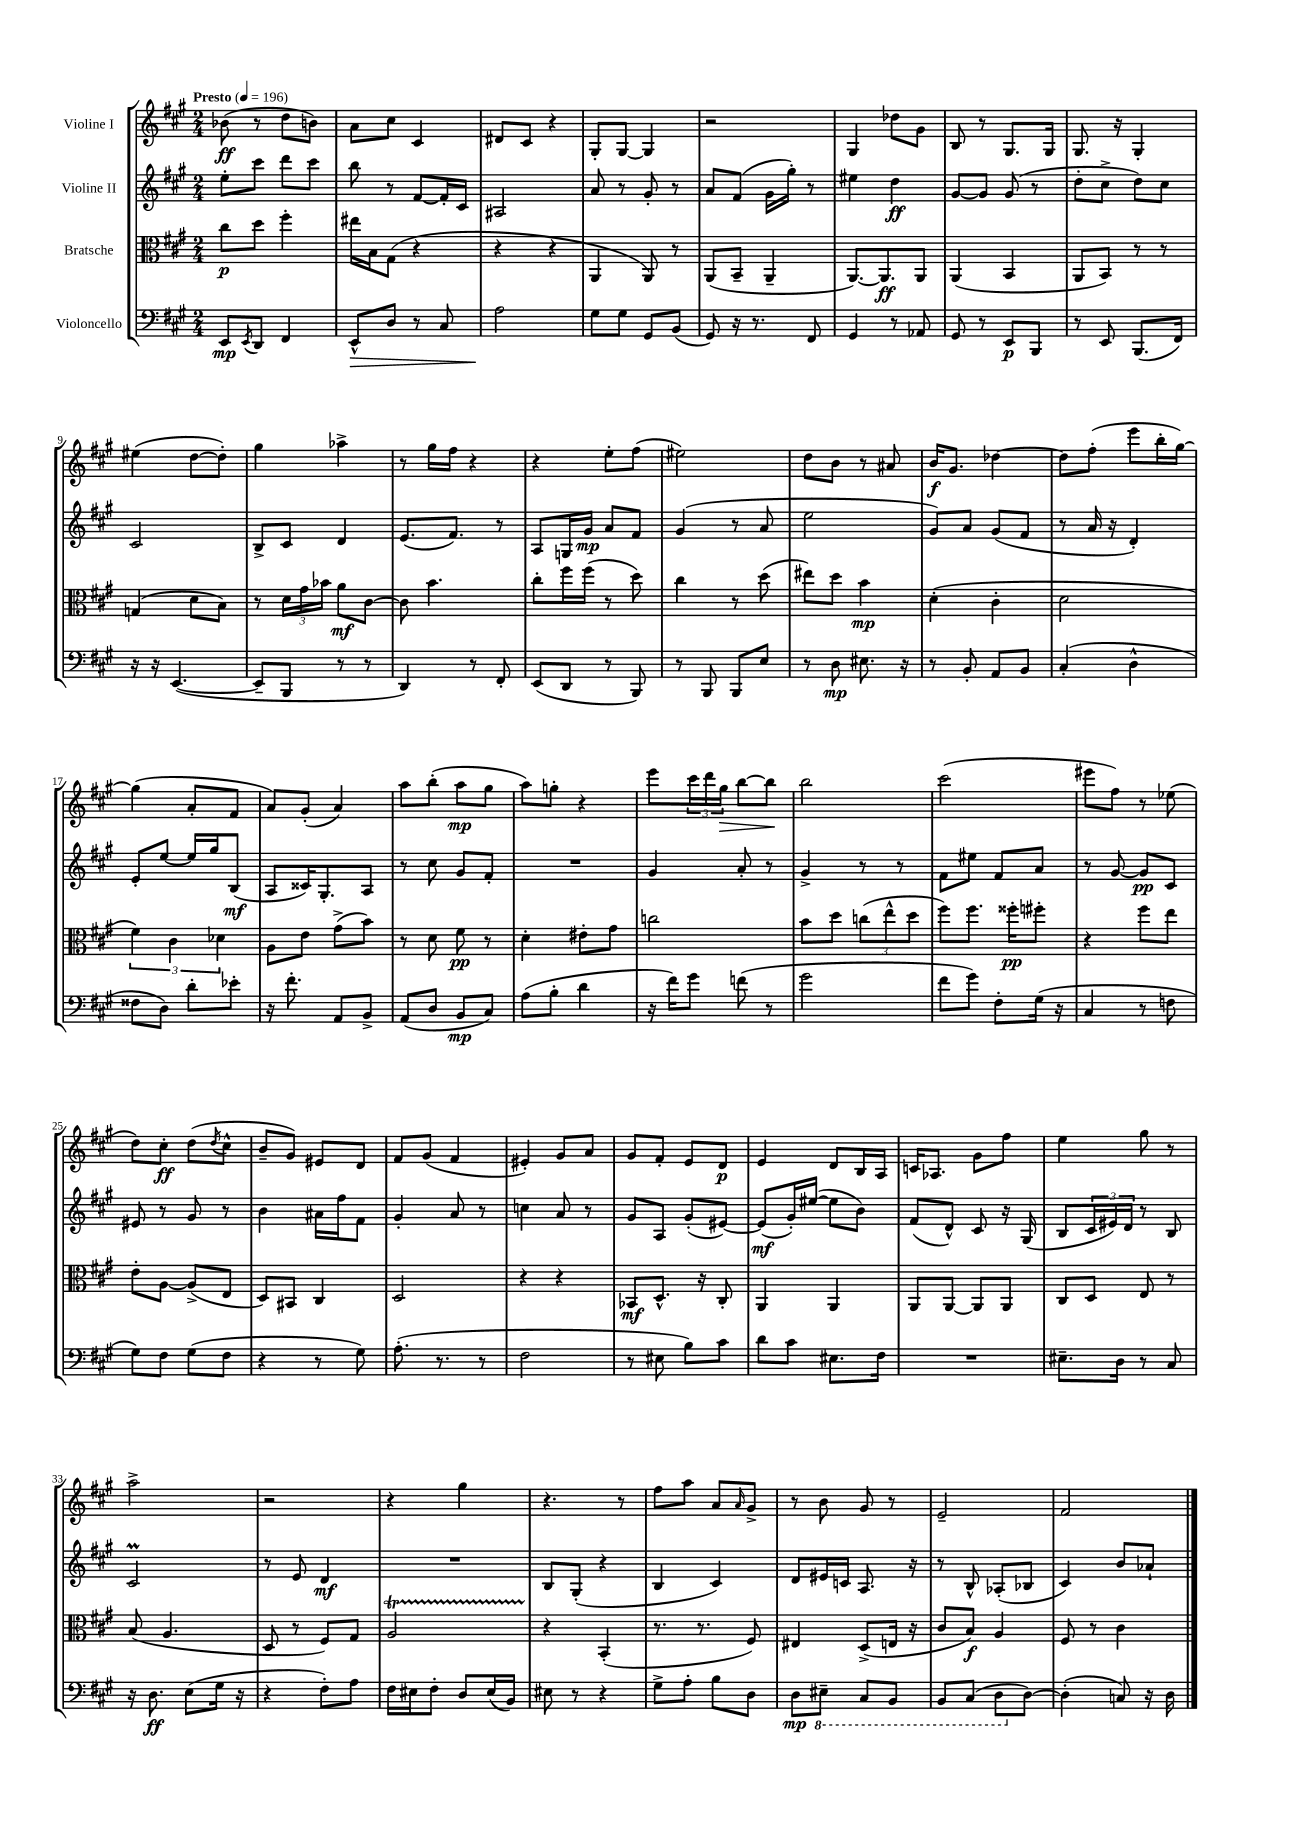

**kern	**dynam	**kern	**dynam	**kern	**dynam	**kern	**dynam
*part4	*part4	*part3	*part3	*part2	*part2	*part1	*part1
*staff4	*staff4	*staff3	*staff3	*staff2	*staff2	*staff1	*staff1
*I"Violoncello	*	*I"Bratsche	*	*I"Violine II	*	*I"Violine I	*
*clefF4	*	*clefC3	*	*clefG2	*	*clefG2	*
*k[f#c#g#]	*	*k[f#c#g#]	*	*k[f#c#g#]	*	*k[f#c#g#]	*
*M2/4	*	*M2/4	*	*M2/4	*	*M2/4	*
*MM196	*	*MM196	*	*MM196	*	*MM196	*
=1	=1	=1	=1	=1	=1	=1	=1
!	!	!	!	!	!	!LO:TX:a:B:t=Presto	!
8EE/L	mp	8cc#\L	p	8ee'\L	.	(8b-X\	ff
8qEE/	.	.	.	.	.	.	.
8DD/J	.	8dd\J	.	8ccc#\J	.	8r	.
4FF#/	.	4ff#'\	.	8ddd\L	.	8dd\L	.
.	.	.	.	8ccc#\J	.	8bn\J)	.
=2	=2	=2	=2	=2	=2	=2	=2
!	!LO:HP:b	!	!	!	!	!	!
8EE^^/L	>	16ee#X\LL	.	8bb\	.	8a\L	.
.	.	16B\J	.	.	.	.	.
8D/J	.	(8G#\J	.	8r	.	8cc#\J	.
8r	.	4r	.	[8f#/L	.	4c#/	.
8C#/	.	.	.	16f#'/L]	.	.	.
.	.	.	.	16c#/JJ	.	.	.
=3	=3	=3	=3	=3	=3	=3	=3
2A\	.	4r	.	2A#X/	.	8d#X/L	.
.	.	.	.	.	.	8c#/J	.
.	.	4r	.	.	.	4r	.
.	]	.	.	.	.	.	.
=4	=4	=4	=4	=4	=4	=4	=4
8G#\L	.	4AA/	.	8a/	.	8G#'/L	.
8G#\J	.	.	.	8r	.	[8G#/J	.
8GG#/L	.	8AA/)	.	8g#'/	.	4G#/]	.
(8BB/J	.	8r	.	8r	.	.	.
=5	=5	=5	=5	=5	=5	=5	=5
8GG#/)	.	(8AA/L	.	8a/L	.	2r	.
16r	.	8BB~/J	.	(8f#/J	.	.	.
8.r	.	.	.	.	.	.	.
.	.	4AA~/	.	16g#\LL	.	.	.
.	.	.	.	16gg#'\JJ)	.	.	.
8FF#/	.	.	.	8r	.	.	.
=6	=6	=6	=6	=6	=6	=6	=6
4GG#/	.	[8.AA/L)	.	4ee#X\	.	4G#/	.
.	.	8.AA/]	ff	.	.	.	.
8r	.	.	.	4dd\	ff	8dd-X\L	.
8AA-X/	.	8AA/J	.	.	.	8g#\J	.
=7	=7	=7	=7	=7	=7	=7	=7
8GG#/	.	(4AA/	.	[8g#/L	.	8B/	.
8r	.	.	.	8g#/J]	.	8r	.
8EE/L	p	4BB/	.	(8g#/	.	8.G#/L	.
8BBB/J	.	.	.	8r	.	.	.
.	.	.	.	.	.	16G#/Jk	.
=8	=8	=8	=8	=8	=8	=8	=8
8r	.	8AA/L	.	8dd'\L	.	8.G#/	.
8EE/	.	8BB/J)	.	8cc#^\J	.	.	.
.	.	.	.	.	.	16r	.
(8.BBB/L	.	8r	.	8dd\L)	.	4G#'/	.
.	.	8r	.	8cc#\J	.	.	.
16FF#/Jk)	.	.	.	.	.	.	.
!!LO:LB:g=z
=9	=9	=9	=9	=9	=9	=9	=9
16r	.	(4Gn/	.	2c#/	.	(4ee#X\	.
16r	.	.	.	.	.	.	.
([4.EE/	.	.	.	.	.	.	.
.	.	8d\L	.	.	.	[8dd\L	.
.	.	8B\J)	.	.	.	8dd'\J])	.
=10	=10	=10	=10	=10	=10	=10	=10
8EE~/L]	.	8r	.	8B^/L	.	4gg#\	.
8BBB/J	.	24d\LL	.	8c#/J	.	.	.
.	.	24g#\	.	.	.	.	.
.	.	24b-X\JJ	.	.	.	.	.
8r	.	8a\L	mf	4d/	.	4aa-X^\	.
8r	.	[8c#\J	.	.	.	.	.
=11	=11	=11	=11	=11	=11	=11	=11
4DD/)	.	8c#\]	.	(8.e/L	.	8r	.
.	.	4.b\	.	.	.	16gg#\LL	.
.	.	.	.	8.f#/J)	.	16ff#\JJ	.
8r	.	.	.	.	.	4r	.
8FF#'/	.	.	.	8r	.	.	.
=12	=12	=12	=12	=12	=12	=12	=12
(8EE/L	.	8cc#'\L	.	8A/L	.	4r	.
8DD/J	.	16ff#\L	.	16Gn/L	.	.	.
.	.	(16ff#\JJ	.	16g#/JJ	mp	.	.
8r	.	8r	.	8a/L	.	8ee'\L	.
8BBB/)	.	8dd\)	.	8f#/J	.	(8ff#\J	.
=13	=13	=13	=13	=13	=13	=13	=13
8r	.	4cc#\	.	(4g#/	.	2ee#X\)	.
8BBB/	.	.	.	.	.	.	.
8BBB/L	.	8r	.	8r	.	.	.
8E/J	.	(8dd\	.	8a/	.	.	.
=14	=14	=14	=14	=14	=14	=14	=14
8r	.	8ee#X\L)	.	2ee\	.	8dd\L	.
8D\	mp	8dd\J	.	.	.	8b\J	.
8.E#X\	.	4b\	mp	.	.	8r	.
.	.	.	.	.	.	8a#X/	.
16r	.	.	.	.	.	.	.
=15	=15	=15	=15	=15	=15	=15	=15
8r	.	(4d'\	.	8g#/L)	.	16b/KL	f
.	.	.	.	.	.	8.g#/J	.
8BB'/	.	.	.	8a/J	.	.	.
8AA/L	.	4c#'\	.	(8g#/L	.	[4dd-X\	.
8BB/J	.	.	.	8f#/J	.	.	.
=16	=16	=16	=16	=16	=16	=16	=16
(4C#'/	.	2d\	.	8r	.	8dd-\L]	.
.	.	.	.	16a/	.	(8ff#'\J	.
.	.	.	.	16r	.	.	.
4D^^\	.	.	.	4d'/)	.	8eee\L	.
.	.	.	.	.	.	16bb'\L	.
.	.	.	.	.	.	[16gg#\JJ)	.
!!LO:LB:g=z
=17	=17	=17	=17	=17	=17	=17	=17
8F##X\L	.	6f#\)	.	8e'/L	.	(4gg#\]	.
8D\J)	.	.	.	[8ee/J	.	.	.
.	.	6c#\	.	.	.	.	.
8d'\L	.	.	.	16ee/LL]	.	8a'/L	.
.	.	.	.	16gg#/J	.	.	.
.	.	6d-X\	.	.	.	.	.
8e-X'\J	.	.	.	(8B/J	mf	8f#/J	.
=18	=18	=18	=18	=18	=18	=18	=18
16r	.	8A\L	.	8A/L	.	8a/L)	.
8.f#'\	.	.	.	.	.	.	.
.	.	8e\J	.	16c##X/K)	.	(8g#'/J	.
.	.	.	.	8.G#'/	.	.	.
8AA/L	.	(8g#^\L	.	.	.	4a/)	.
8BB^/J	.	8b\J)	.	8A/J	.	.	.
=19	=19	=19	=19	=19	=19	=19	=19
(8AA/L	.	8r	.	8r	.	8aa\L	.
8D/J	.	8d\	.	8cc#\	.	(8bb'\J	.
8BB/L	mp	8f#\	pp	8g#/L	.	8aa\L	mp
8C#/J)	.	8r	.	8f#'/J	.	8gg#\J	.
=20	=20	=20	=20	=20	=20	=20	=20
(8A\L	.	4d'\	.	2r	.	8aa\L)	.
8B'\J	.	.	.	.	.	8ggn'\J	.
4d\	.	8e#X'\L	.	.	.	4r	.
.	.	8g#\J	.	.	.	.	.
=21	=21	=21	=21	=21	=21	=21	=21
16r	.	2ccn\	.	4g#/	.	8eee\L	.
16f#\KL)	.	.	.	.	.	.	.
8g#\J	.	.	.	.	.	24ccc#\L	.
.	.	.	.	.	.	24ddd\	.
!	!	!	!	!	!	!	!LO:HP:b
.	.	.	.	.	.	24gg#\JJ	>
(8fn\	.	.	.	8a'/	.	[8bb\L	.
8r	.	.	.	8r	.	8bb\J]	.
.	.	.	.	.	.	.	]
=22	=22	=22	=22	=22	=22	=22	=22
2g#\	.	8b\L	.	4g#^/	.	2bb\	.
.	.	8dd\J	.	.	.	.	.
.	.	(12ccn\L	.	8r	.	.	.
.	.	12ee^^\	.	.	.	.	.
.	.	.	.	8r	.	.	.
.	.	12dd\J	.	.	.	.	.
=23	=23	=23	=23	=23	=23	=23	=23
8f#\L	.	8ff#\L)	.	8f#\L	.	(2ccc#\	.
8g#\J)	.	8.ff#\J	.	8ee#X\J	.	.	.
8F#'\L	.	.	.	8f#/L	.	.	.
.	.	16ff##X'\KL	pp	.	.	.	.
(16G#\Jk	.	8ff#X'\J	.	8a/J	.	.	.
16r	.	.	.	.	.	.	.
=24	=24	=24	=24	=24	=24	=24	=24
4C#/	.	4r	.	8r	.	8eee#X\L	.
.	.	.	.	[8g#/	.	8ff#\J)	.
8r	.	8ff#\L	.	8g#/L]	pp	8r	.
8Fn\	.	8ee\J	.	8c#/J	.	(8ee-X\	.
!!LO:LB:g=z
=25	=25	=25	=25	=25	=25	=25	=25
8G#\L)	.	8e'\L	.	8e#X/	.	8dd\L)	.
8F#\J	.	[8A\J	.	8r	.	8cc#'\J	ff
(8G#\L	.	(8A^/L]	.	8g#/	.	(8dd\L	.
.	.	.	.	.	.	8qdd/	.
8F#\J	.	8E/J	.	8r	.	8cc#^^\J	.
=26	=26	=26	=26	=26	=26	=26	=26
4r	.	8D/L)	.	4b\	.	8b~/L	.
.	.	8BB#X/J	.	.	.	8g#/J)	.
8r	.	4C#/	.	16a#X\LL	.	8e#X/L	.
.	.	.	.	16ff#\J	.	.	.
8G#\)	.	.	.	8f#\J	.	8d/J	.
=27	=27	=27	=27	=27	=27	=27	=27
(8.A'\	.	2D/	.	4g#'/	.	8f#/L	.
.	.	.	.	.	.	(8g#/J	.
8.r	.	.	.	.	.	.	.
.	.	.	.	8a/	.	4f#/	.
8r	.	.	.	8r	.	.	.
=28	=28	=28	=28	=28	=28	=28	=28
2F#\	.	4r	.	4ccn\	.	4e#X'/)	.
.	.	4r	.	8a/	.	8g#/L	.
.	.	.	.	8r	.	8a/J	.
=29	=29	=29	=29	=29	=29	=29	=29
8r	.	8BB-X/L	mf	8g#/L	.	8g#/L	.
8E#X\	.	8.D^^/J	.	8A/J	.	8f#'/J	.
8B\L)	.	.	.	(8g#'/L	.	8e/L	.
.	.	16r	.	.	.	.	.
8c#\J	.	8C#'/	.	[8e#X/J)	.	8d/J	p
=30	=30	=30	=30	=30	=30	=30	=30
8d\L	.	4AA/	.	(8e#/L]	mf	4e/	.
8c#\J	.	.	.	16g#'/L)	.	.	.
.	.	.	.	([16ee#X/JJ	.	.	.
8.E#X\L	.	4AA/	.	8ee#\L]	.	8d/L	.
.	.	.	.	8b\J)	.	16B/L	.
16F#\Jk	.	.	.	.	.	16A/JJ	.
=31	=31	=31	=31	=31	=31	=31	=31
2r	.	8AA/L	.	(8f#/L	.	16cn/KL	.
.	.	.	.	.	.	8.A-X/J	.
.	.	[8AA/J	.	8d^^/J)	.	.	.
.	.	8AA/L]	.	8c#/	.	8g#\L	.
.	.	8AA/J	.	16r	.	8ff#\J	.
.	.	.	.	(16G#/	.	.	.
=32	=32	=32	=32	=32	=32	=32	=32
8.E#X~\L	.	8C#/L	.	8B/L	.	4ee\	.
.	.	8D/J	.	24c#/L	.	.	.
.	.	.	.	24e#X/)	.	.	.
16D\Jk	.	.	.	.	.	.	.
.	.	.	.	24d/JJ	.	.	.
8r	.	8E/	.	8r	.	8gg#\	.
8C#/	.	8r	.	8B/	.	8r	.
!!LO:LB:g=z
=33	=33	=33	=33	=33	=33	=33	=33
16r	.	(8B/	.	2c#m/	.	2aa^\	.
8.D\	ff	.	.	.	.	.	.
.	.	4.A/	.	.	.	.	.
(8E\L	.	.	.	.	.	.	.
16G#\Jk	.	.	.	.	.	.	.
16r	.	.	.	.	.	.	.
=34	=34	=34	=34	=34	=34	=34	=34
4r	.	8D/	.	8r	.	2r	.
.	.	8r	.	8e/	.	.	.
8F#'\L)	.	8F#/L)	.	4d/	mf	.	.
8A\J	.	8G#/J	.	.	.	.	.
=35	=35	=35	=35	=35	=35	=35	=35
16F#\LL	.	2AT/	.	2r	.	4r	.
16E#X\J	.	.	.	.	.	.	.
8F#'\J	.	.	.	.	.	.	.
8D/L	.	.	.	.	.	4gg#\	.
(16E#/L	.	.	.	.	.	.	.
16BB/JJ)	.	.	.	.	.	.	.
=36	=36	=36	=36	=36	=36	=36	=36
8E#X\	.	4r	.	8B/L	.	4.r	.
8r	.	.	.	(8G#'/J	.	.	.
4r	.	(4BB'/	.	4r	.	.	.
.	.	.	.	.	.	8r	.
=37	=37	=37	=37	=37	=37	=37	=37
8G#^\L	.	8.r	.	4B/	.	8ff#\L	.
8A'\J	.	.	.	.	.	8aa\J	.
.	.	8.r	.	.	.	.	.
8B\L	.	.	.	4c#/)	.	8a/L	.
.	.	.	.	.	.	16qqa/	.
8D\J	.	8F#/)	.	.	.	8g#^/J	.
=38	=38	=38	=38	=38	=38	=38	=38
8D\L	mp	4E#X/	.	8d/L	.	8r	.
*8ba	*	*	*	*	*	*	*
8EE#X~\J	.	.	.	16e#X/L	.	8b\	.
.	.	.	.	16cn/JJ	.	.	.
8CC#/L	.	(8D^/L	.	8.A/	.	8g#/	.
8BBB/J	.	16En/Jk	.	.	.	8r	.
.	.	16r	.	16r	.	.	.
=39	=39	=39	=39	=39	=39	=39	=39
8BBB/L	.	8c#/L	.	8r	.	2e~/	.
(8CC#/J	.	8B/J)	f	8B^^/	.	.	.
8DD\L	.	4A/	.	(8A-X'/L	.	.	.
*X8ba	*	*	*	*	*	*	*
[8D\J)	.	.	.	8B-X/J	.	.	.
=40	=40	=40	=40	=40	=40	=40	=40
(4D'\]	.	8F#/	.	4c#/)	.	2f#/	.
.	.	8r	.	.	.	.	.
8Cn/)	.	4c#\	.	8b/L	.	.	.
16r	.	.	.	8a-X`/J	.	.	.
16D\	.	.	.	.	.	.	.
==	==	==	==	==	==	==	==
*-	*-	*-	*-	*-	*-	*-	*-
